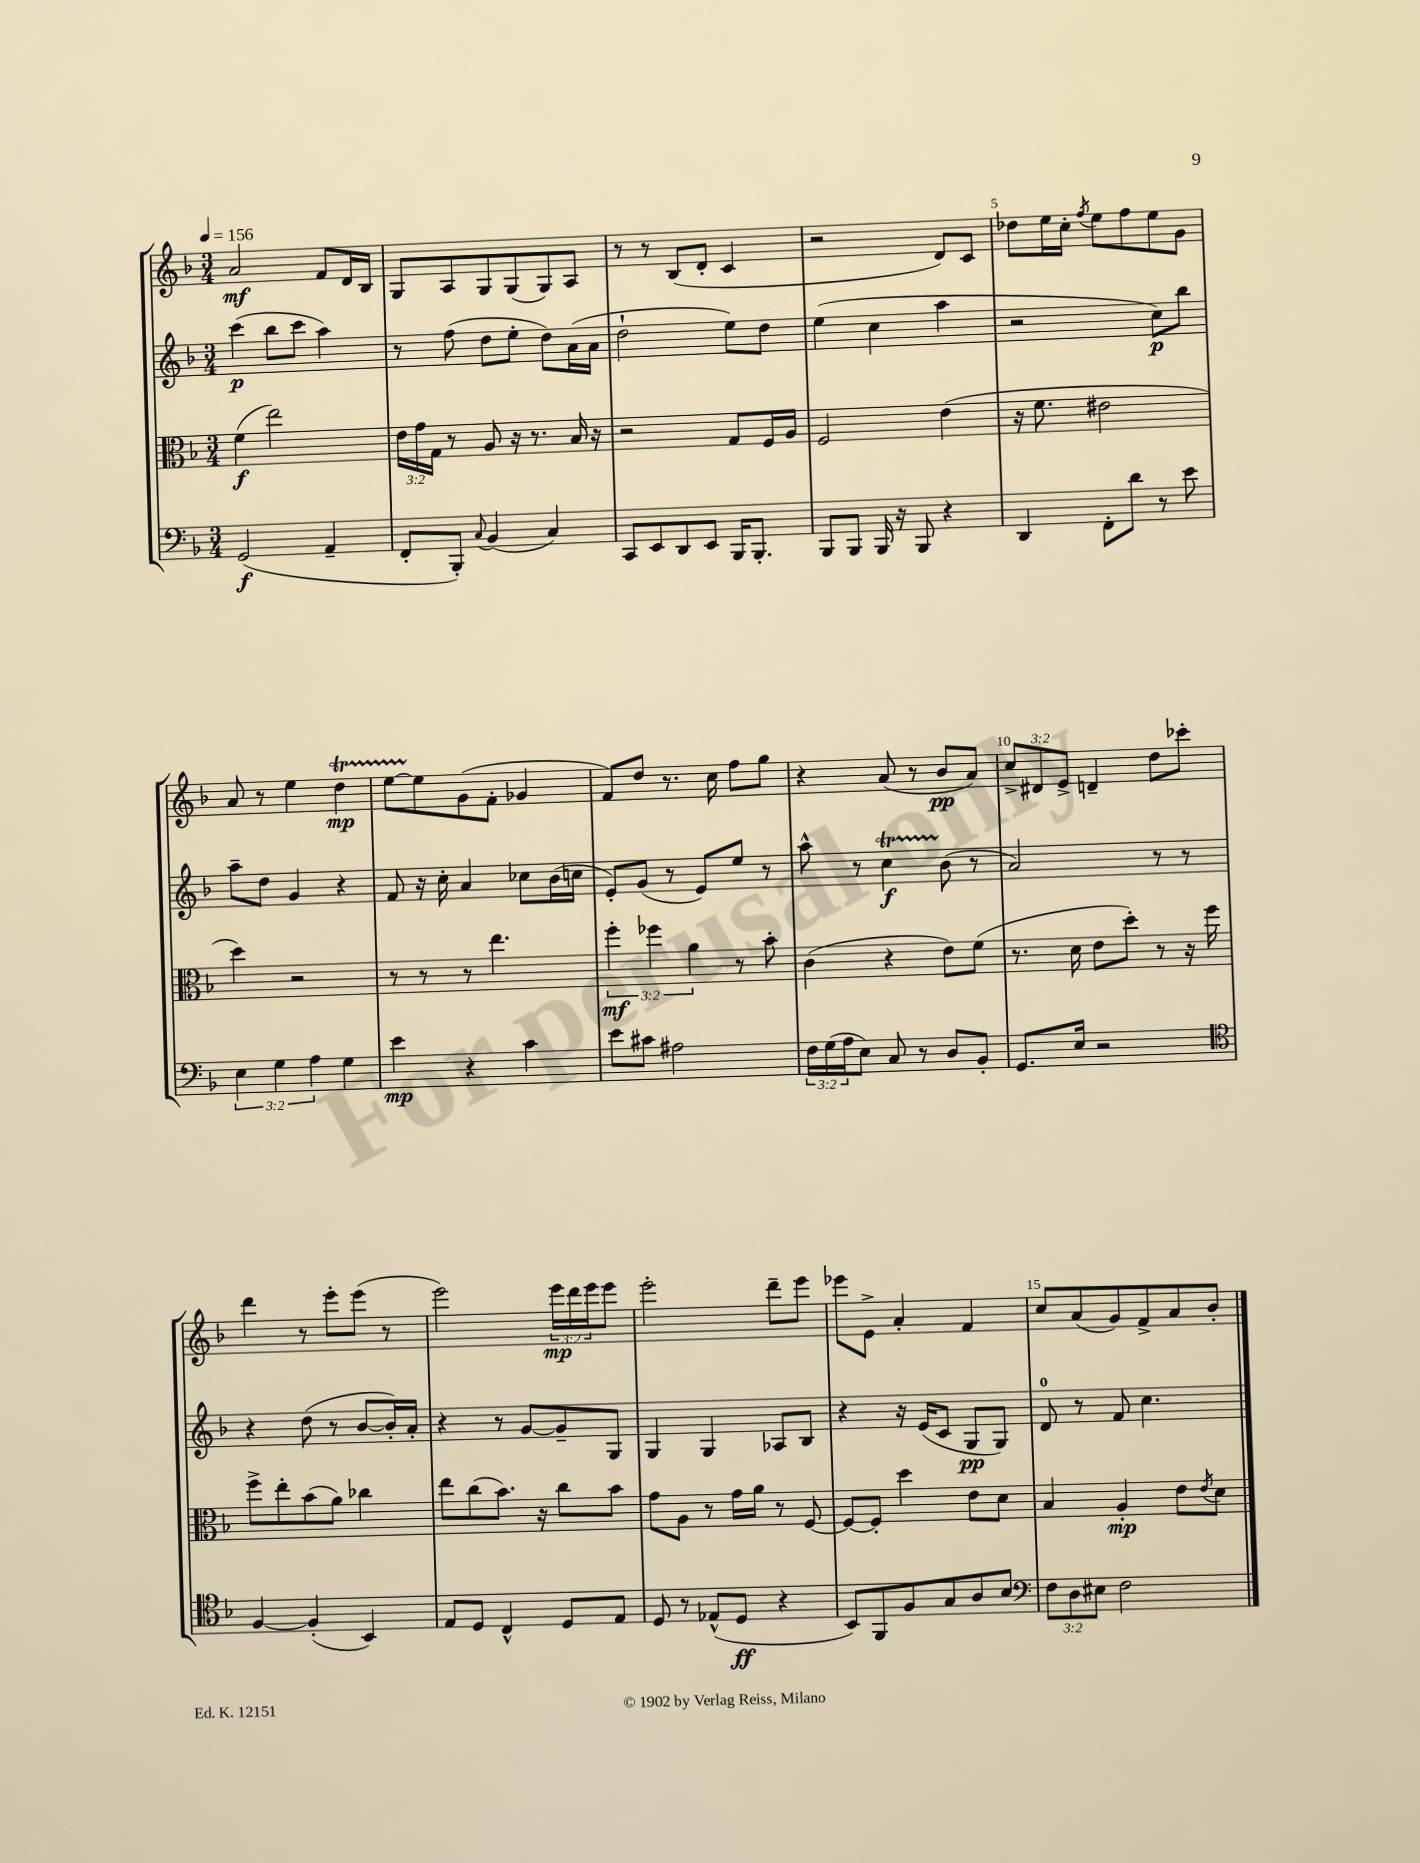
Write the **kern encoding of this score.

**kern	**dynam	**kern	**dynam	**kern	**dynam	**kern	**dynam
*part4	*part4	*part3	*part3	*part2	*part2	*part1	*part1
*staff4	*staff4	*staff3	*staff3	*staff2	*staff2	*staff1	*staff1
*clefF4	*	*clefC3	*	*clefG2	*	*clefG2	*
*k[b-]	*	*k[b-]	*	*k[b-]	*	*k[b-]	*
*M3/4	*	*M3/4	*	*M3/4	*	*M3/4	*
*MM156	*	*MM156	*	*MM156	*	*MM156	*
=1	=1	=1	=1	=1	=1	=1	=1
(2GG/	f	(4f\	f	(4ccc\	p	2a/	mf
.	.	2ee\)	.	8bb-\L	.	.	.
.	.	.	.	8ccc\J	.	.	.
4AA~/	.	.	.	4aa\)	.	8f/L	.
.	.	.	.	.	.	16d/L	.
.	.	.	.	.	.	16B-/JJ	.
=2	=2	=2	=2	=2	=2	=2	=2
8FF'/L	.	24e\LL	.	8r	.	8G/L	.
.	.	24g\	.	.	.	.	.
.	.	24G\JJ	.	.	.	.	.
8BBB-'/J)	.	8r	.	(8ff\	.	8A/	.
8qqC/	.	.	.	.	.	.	.
(4BB-/	.	8A/	.	8dd\L	.	8G/	.
.	.	16r	.	8ee'\J	.	(8G/	.
.	.	8.r	.	.	.	.	.
4C/)	.	.	.	8dd\L)	.	8G/)	.
.	.	16B-/	.	(16a\L	.	8A/J	.
.	.	16r	.	16a\JJ	.	.	.
=3	=3	=3	=3	=3	=3	=3	=3
8CC/L	.	2r	.	2dd`\	.	8r	.
8EE/	.	.	.	.	.	8r	.
8DD/	.	.	.	.	.	(8B-/L	.
8EE/J	.	.	.	.	.	8d'/J	.
16BBB-/KL	.	8G/L	.	8ee\L)	.	4c/	.
8.BBB-'/J	.	.	.	.	.	.	.
.	.	16F/L	.	8dd\J	.	.	.
.	.	16A/JJ	.	.	.	.	.
=4	=4	=4	=4	=4	=4	=4	=4
8BBB-/L	.	2F/	.	(4ee\	.	2r	.
8BBB-/J	.	.	.	.	.	.	.
16BBB-/	.	.	.	4cc\	.	.	.
16r	.	.	.	.	.	.	.
8BBB-/	.	.	.	.	.	.	.
4r	.	(4e\	.	4aa\	.	8d/L)	.
.	.	.	.	.	.	8c/J	.
=5	=5	=5	=5	=5	=5	=5	=5
4DD/	.	16r	.	2r	.	8dd-X\L	.
.	.	8.f\	.	.	.	.	.
.	.	.	.	.	.	16ee\L	.
.	.	.	.	.	.	16cc'\JJ	.
.	.	.	.	.	.	8qff/	.
8FF'\L	.	2e#X\	.	.	.	8ee\L	.
8d\J	.	.	.	.	.	8ff\	.
8r	.	.	.	8cc\L)	p	8ee\	.
8e\	.	.	.	8bb-\J	.	8g\J	.
!!LO:LB:g=z
=6	=6	=6	=6	=6	=6	=6	=6
6E\	.	4dd\)	.	8aa~\L	.	8a/	.
.	.	.	.	8dd\J	.	8r	.
6G\	.	.	.	.	.	.	.
.	.	2r	.	4g/	.	4ee\	.
6A\	.	.	.	.	.	.	.
4G\	.	.	.	4r	.	4ddT\	mp
=7	=7	=7	=7	=7	=7	=7	=7
4e\	mp	8r	.	8f/	.	[8eeTTT\L	.
.	.	8r	.	16r	.	8ee\]	.
.	.	.	.	16cc'\	.	.	.
4r	.	8r	.	4a/	.	(8g\	.
.	.	4.ee\	.	.	.	8f'\J	.
4c\	.	.	.	8cc-X\L	.	4g-X/	.
.	.	.	.	(16b-\L	.	.	.
.	.	.	.	16ccn\JJ	.	.	.
=8	=8	=8	=8	=8	=8	=8	=8
8e\L	.	6ff'\	mf	8e'/L)	.	8f/L)	.
8c#X\J	.	.	.	(8g/J	.	8dd/J	.
.	.	6ff-X\	.	.	.	.	.
2A#X\	.	.	.	8r	.	8.r	.
.	.	6a\	.	.	.	.	.
.	.	.	.	8e/L)	.	.	.
.	.	.	.	.	.	16cc\	.
.	.	8r	.	8ee/J	.	8ff\L	.
.	.	8b-'\	.	8r	.	8gg\J	.
=9	=9	=9	=9	=9	=9	=9	=9
24F\LL	.	(4c\	.	8aa^^\	.	4r	.
(24G\	.	.	.	.	.	.	.
24A\J	.	.	.	.	.	.	.
8E\J)	.	.	.	8r	.	.	.
8C/	.	4r	.	4ccT\	f	(8a/	.
8r	.	.	.	.	.	8r	.
8D/L	.	8e\L)	.	(8b-\	.	8b-/L	pp
8BB-'/J	.	(8f\J	.	8r	.	8a/J)	.
=10	=10	=10	=10	=10	=10	=10	=10
8.GG/L	.	8.r	.	2a/)	.	12cc^/L	.
.	.	.	.	.	.	12d#X/	.
.	.	.	.	.	.	12e^/J	.
16E/Jk	.	16d\	.	.	.	.	.
2r	.	8e\L	.	.	.	4dn~/	.
.	.	8dd'\J)	.	.	.	.	.
.	.	8r	.	8r	.	8dd\L	.
.	.	16r	.	8r	.	8ccc-X'\J	.
.	.	16ff\	.	.	.	.	.
!!LO:LB:g=z
=11	=11	=11	=11	=11	=11	=11	=11
*clefC4	*	*	*	*	*	*	*
[4F/	.	8ff^\L	.	4r	.	4ddd\	.
.	.	8ee'\	.	.	.	.	.
(4F'/]	.	(8b-\	.	(8dd\	.	8r	.
.	.	8a\J)	.	8r	.	8eee'\L	.
4BB-/)	.	4cc-X\	.	[8b-/L	.	(8eee\J	.
.	.	.	.	16b-'/L])	.	8r	.
.	.	.	.	16a'/JJ	.	.	.
=12	=12	=12	=12	=12	=12	=12	=12
8E/L	.	8ee\L	.	4r	.	2eee\)	.
8D/J	.	(8cc\	.	.	.	.	.
4C^^/	.	8.b-\J)	.	8r	.	.	.
.	.	.	.	[8g/L	.	.	.
.	.	16r	.	.	.	.	.
8D/L	.	8cc\L	.	8g~/]	.	24eee\LL	mp
.	.	.	.	.	.	24ddd\	.
.	.	.	.	.	.	24eee\J	.
8E/J	.	8b-\J	.	8G/J	.	8eee\J	.
=13	=13	=13	=13	=13	=13	=13	=13
8D/	.	8g\L	.	4G/	.	2eee'\	.
8r	.	8A\J	.	.	.	.	.
(8E-X^^/L	.	8r	.	4G/	.	.	.
8D/J	ff	16g\LL	.	.	.	.	.
.	.	16a\JJ	.	.	.	.	.
4r	.	8r	.	8A-X/L	.	8ddd~\L	.
.	.	[8F/	.	8B-/J	.	8eee\J	.
=14	=14	=14	=14	=14	=14	=14	=14
8BB-/L)	.	8F/L_	.	4r	.	8eee-X\L	.
8FF/	.	8F'/J]	.	.	.	8e^\J	.
8F/	.	4dd\	.	16r	.	4a'/	.
.	.	.	.	(16e/KL	.	.	.
8G/	.	.	.	8c/J	.	.	.
8A/	.	8e\L	.	8G/L	pp	4f/	.
8B-/J	.	8d\J	.	8G/J)	.	.	.
=15	=15	=15	=15	=15	=15	=15	=15
*clefF4	*	*	*	*	*	*	*
12F\L	.	4B-/	.	8d/	.	8cc/L	.
12D\	.	.	.	.	.	.	.
.	.	.	.	8r	.	(8a/	.
12E#X\J	.	.	.	.	.	.	.
2F\	.	4A'/	mp	8f/	.	8g/)	.
.	.	.	.	4.cc\	.	8f^/	.
.	.	8e\L	.	.	.	8a/	.
.	.	8qe/	.	.	.	.	.
.	.	8d\J	.	.	.	8b-'/J	.
==	==	==	==	==	==	==	==
*-	*-	*-	*-	*-	*-	*-	*-
